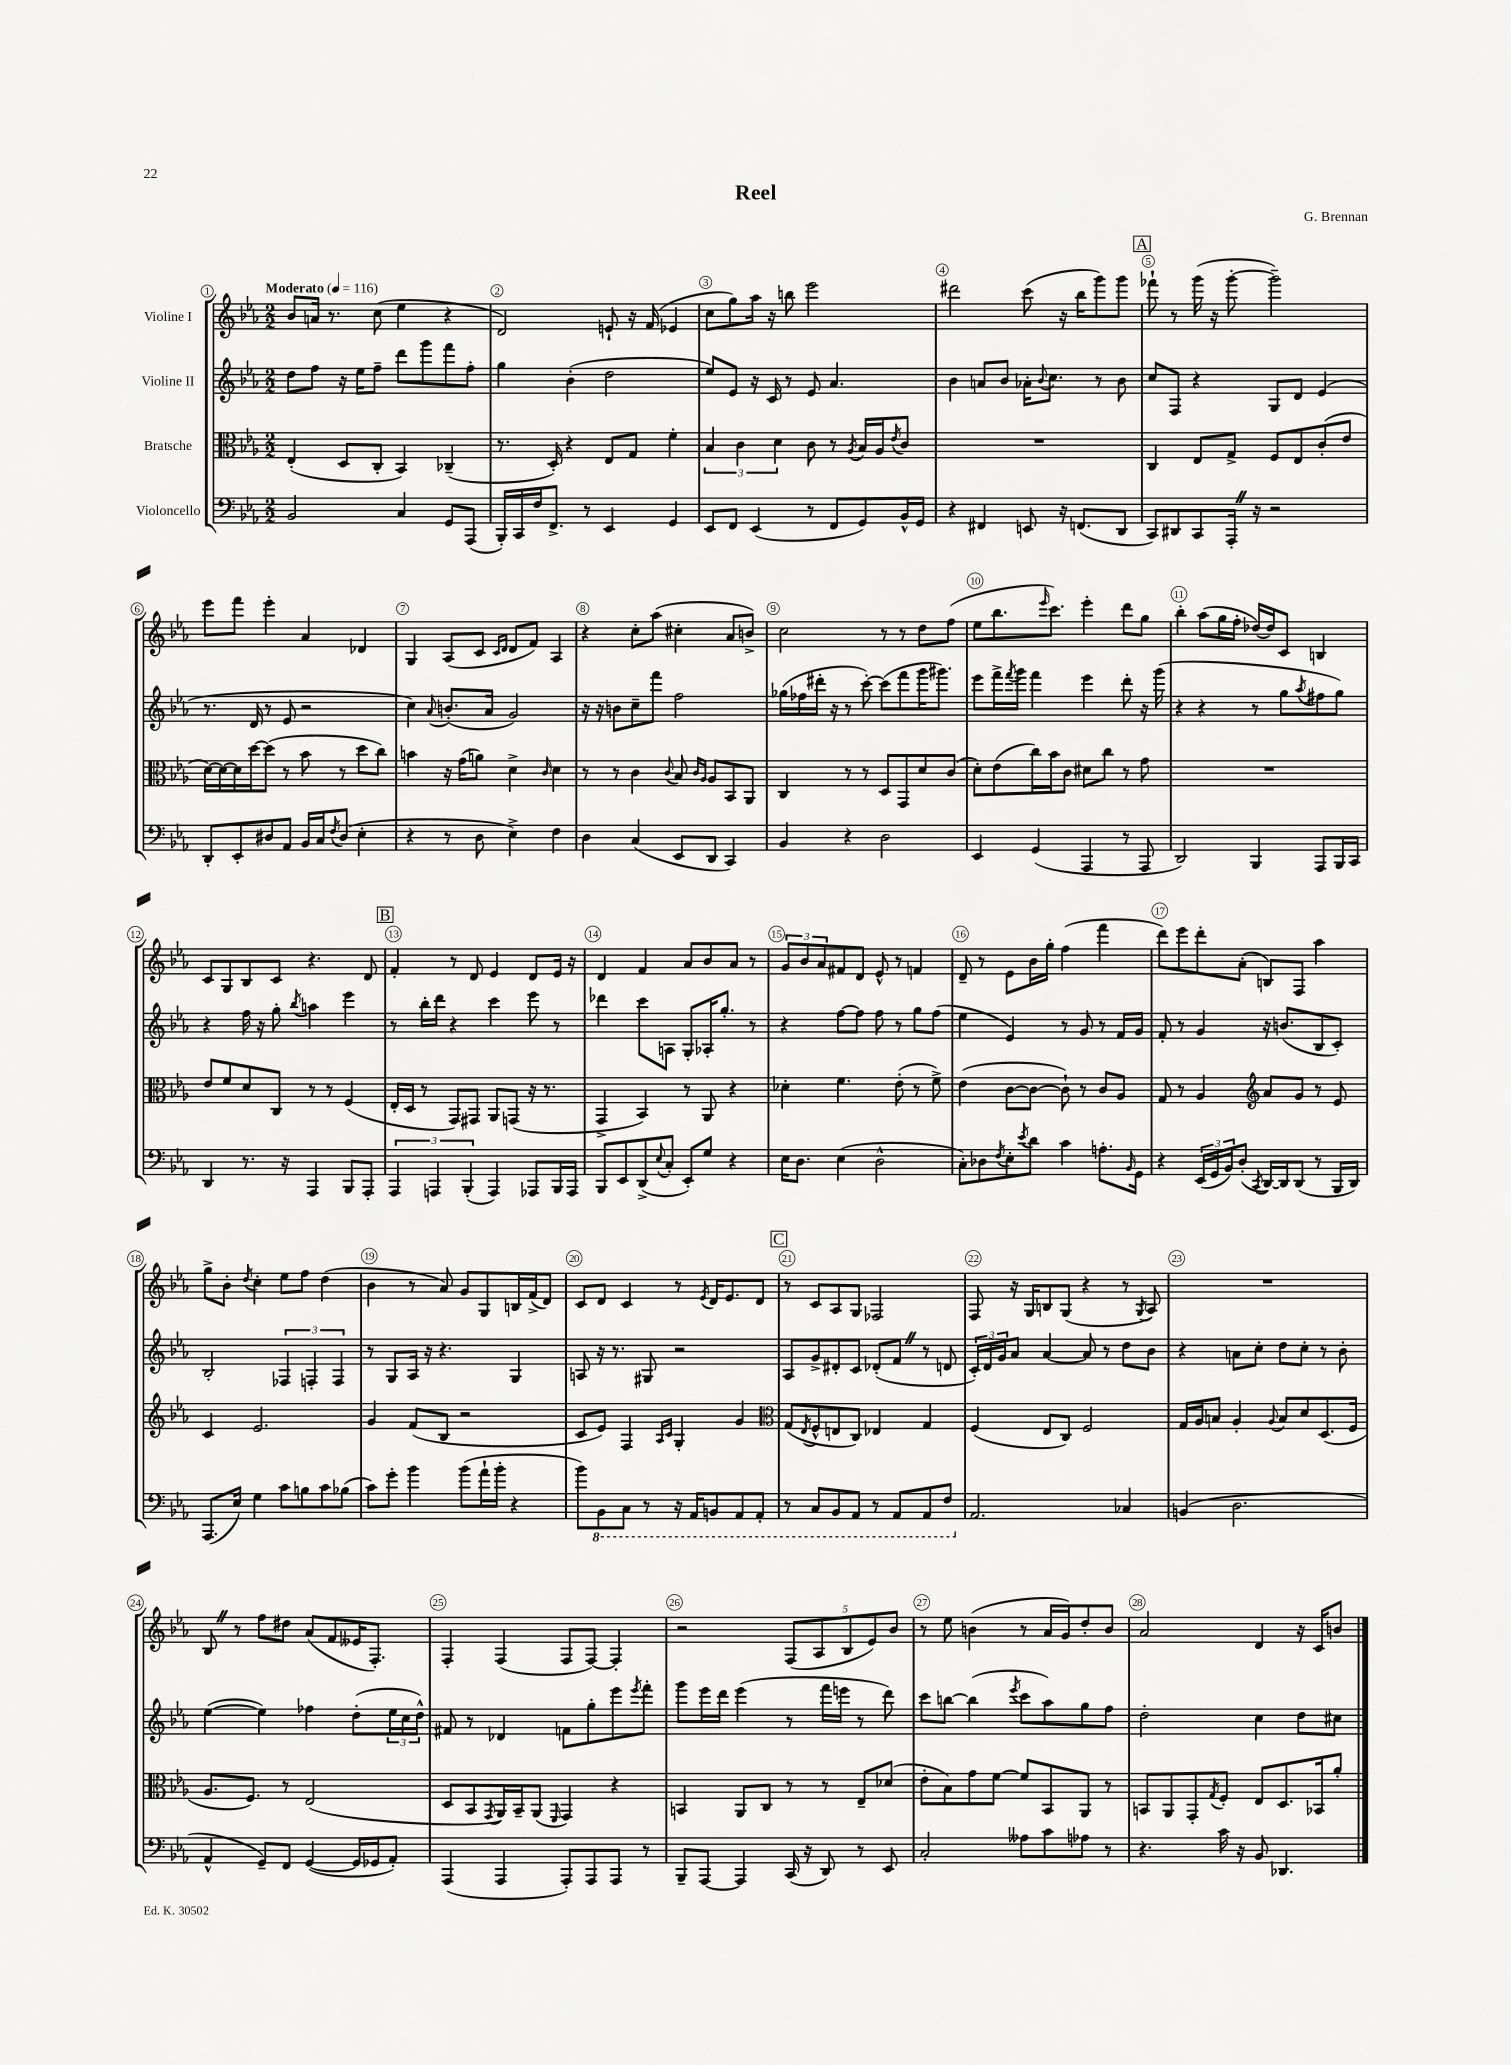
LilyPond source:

\header { title = "Reel" composer = "G. Brennan" }
<<
\new StaffGroup <<
\new Staff = "s0" \with { instrumentName = "Violine I" } {
    \clef treble \key ees \major \numericTimeSignature \time 2/2 \tempo "Moderato" 4 = 116
    bes'8 a'16 r8. c''8( ees''4 r4 |
    d'2) e'8-! r16 f'16( ees'4 |
    c''8 g''8) aes''16 r16 b''8 ees'''2 |
    dis'''2 c'''8( r16 bes''16 g'''8) g'''8 |
    \mark \markup { \box "A" } fes'''8-! r8 g'''16( r16 g'''8~-. g'''2--) |
    ees'''8 f'''8 ees'''4-. aes'4 des'4 |
    g4 aes8( c'8 \grace { c'16 d'16 } d'8 f'8) aes4 |
    r4 c''8-. aes''8( cis''4-. aes'8 b'8->) |
    c''2 r8 r8 d''8 f''8( |
    ees''8 bes''8. \grace { ees'''16 } c'''8.) ees'''4-. d'''8 g''8 |
    bes''4-. aes''8( g''16 f''16-. des''16~) des''16 c'8 b4 |
    c'8 g8 bes8 c'8 r4. d'8 |
    \mark \markup { \box "B" } f'4-. r8 d'8 ees'4 d'8 ees'16 r16 |
    d'4 f'4 aes'8 bes'8 aes'8 r8 |
    \tuplet 3/2 { g'8 bes'8 aes'8 } fis'8 d'8 ees'8-^ r8 f'4 |
    d'8-- r8 ees'8 bes'16 g''16-. f''4( f'''4 |
    d'''8) ees'''8 d'''8-. aes'8-.( b8) f8 aes''4 |
    g''8-> bes'8-. \acciaccatura { d''8 } c''4-. ees''8 f''8 d''4( |
    bes'4 r8 aes'8) g'8 g8 b16 f'16->( d'8) |
    c'8 d'8 c'4 r8 \acciaccatura { ees'8 } d'16 ees'8. d'8 |
    \mark \markup { \box "C" } r8 c'8 aes8 g8 fes2 |
    f8 r16 g16 b8 g8( r4 r8 \acciaccatura { g8 } aes8) |
    R1 |
    bes8 \once \override BreathingSign.text = \markup { \musicglyph "scripts.caesura.straight" } \breathe r8 f''8 dis''8 aes'8( f'8 eeses'16 f8.-.) |
    f4-. f4( f8 f8~) f4-. |
    r2 \tuplet 5/4 { f8( aes8 bes8 ees'8) bes'8 } |
    r8 ees''8 b'4( r8 aes'16 g'16) d''8-. b'8 |
    aes'2 d'4 r16 c'16 b'8 \bar "|." |
}
\new Staff = "s1" \with { instrumentName = "Violine II" } {
    \clef treble \key ees \major \numericTimeSignature \time 2/2
    d''8 f''8 r16 ees''16 f''8-- d'''8 g'''8 f'''8 f''8-. |
    g''4 bes'4-.( d''2 |
    ees''8) ees'8 r16 c'16 r8 ees'8 aes'4. |
    bes'4 a'8 bes'8 aes'16-. \appoggiatura { bes'8 } c''8. r8 bes'8 |
    \mark \markup { \box "A" } c''8 f8 r4 g8 d'8 ees'4( |
    r8. d'16 r8 ees'8 r2 |
    c''4) \appoggiatura { aes'8 } b'8.-.( aes'16 g'2) |
    r16 r16 b'8 c''8-- f'''8 f''2 |
    ges''16( fes''16 dis'''16-. r16 r8 c'''8~-.) c'''8( f'''8 g'''16 gis'''8.) |
    ees'''8 f'''16-> \acciaccatura { f'''8 } g'''16 f'''4 ees'''4 d'''8-. r16 g'''16( |
    r4 r4 r8 g''8 \acciaccatura { aes''8 } fis''8 g''8) |
    r4 f''16 r16 g''8-. \acciaccatura { bes''8 } a''4 ees'''4 |
    \mark \markup { \box "B" } r8 bes''16-. d'''16 r4 c'''4 ees'''8 r8 |
    des'''4 c'''8 a8 g8-. aes16-. g''8.-. r8 |
    r4 f''8~ f''8 f''8 r8 g''8 f''8( |
    ees''4 ees'4) r8 g'8 r8 f'16 g'16 |
    f'8-. r8 g'4 r16 b'8.( bes8 c'8-.) |
    bes2-. \tuplet 3/2 { fes4 f4-. f4 } |
    r8 g8 aes16 r16 r4. g4 |
    a8 r16 r8. gis8 r2 |
    \mark \markup { \box "C" } aes8 g'8-> dis'8-. c'8 des'8-.( f'8 \once \override BreathingSign.text = \markup { \musicglyph "scripts.caesura.straight" } \breathe r8 d'8 |
    \tuplet 3/2 { c'16-.) d'16 g'16 } aes'8 aes'4~ aes'8 r8 d''8 bes'8 |
    r4 a'8 c''8-. d''8 c''8-. r8 bes'8-. |
    ees''4~( ees''4) fes''4 d''8-.( \tuplet 3/2 { ees''16 c''16 d''16-^) } |
    fis'8 r8 des'4 f'8 g''8-. ees'''8 \acciaccatura { ees'''8 } f'''8-. |
    g'''8 ees'''16 d'''16 ees'''4( r8 f'''16 e'''16 r8 d'''8) |
    c'''8 b''8~ b''4( \acciaccatura { ees'''8 } c'''8 aes''8) g''8 f''8 |
    d''2-. c''4 d''8 cis''8 \bar "|." |
}
\new Staff = "s2" \with { instrumentName = "Bratsche" } {
    \clef alto \key ees \major \numericTimeSignature \time 2/2
    ees4-.( d8 c8-. bes,4) ces4--( |
    r8. d16-.) r4 ees8 g8 f'4-. |
    \tuplet 3/2 { bes4 c'4 d'4 } c'8 r8 \acciaccatura { aes8 } bes16 aes16 \acciaccatura { ees'8 } c'8 |
    R1 |
    \mark \markup { \box "A" } c4 ees8 g8-> f8 ees8 c'8-.( ees'8 |
    d'16~) d'16~ d'16 d''16~ d''8( r8 bes'8 r8 d''8 c''8) |
    b'4 r16 g'16( a'8) d'4-> \grace { c'16 } d'4 |
    r8 r8 c'4 \appoggiatura { c'8 } bes8 \grace { c'16 aes16 } aes8 bes,8 aes,8 |
    c4 r8 r8 d8 g,8 d'8 c'8( |
    d'8-.) ees'8( c''16) bes'16 c'8 dis'8 c''8 r8 g'8 |
    R1 |
    ees'8 f'8 d'8 c8 r8 r8 f4( |
    \mark \markup { \box "B" } ees16-. d16 r8 g,8) gis,8 aes,8 g,8( r16 r8. |
    g,4-> bes,4) r8 aes,8 r4 |
    des'4-. f'4. ees'8-.( r8 f'8->) |
    ees'4( c'8~ c'8~ c'8-!) r8 c'8 aes8 |
    g8 r8 aes4 \clef treble aes'8 g'8 r8 ees'8 |
    c'4 ees'2. |
    g'4 f'8( bes8 r2 |
    c'8 ees'8) f4 \grace { aes16 c'16 } g4-. g'4 |
    \mark \markup { \box "C" } \clef alto g8( \acciaccatura { ees8 } f8-^ e8 c8) ees4 g4 |
    f4( ees8 c8) f2 |
    g16 aes16 b8 aes4-. \appoggiatura { aes8 } b8 d'8 d8.( f16 |
    aes8. f8.) r8 ees2( |
    d8 bes,8 \acciaccatura { g,8 } aes,16) bes,16-- aes,8( \grace { f,16 } g,4) r4 |
    b,4 aes,8 c8 r8 r8 ees8-- des'8( |
    ees'8-. bes8) g'8 f'8~ f'8 bes,8 aes,8 r8 |
    b,8 aes,8 g,8-. \acciaccatura { g8 } f8-. ees8 d8. bes,16 aes'8-. \bar "|." |
}
\new Staff = "s3" \with { instrumentName = "Violoncello" } {
    \clef bass \key ees \major \numericTimeSignature \time 2/2
    bes,2 c4 g,8 aes,,8( |
    bes,,16-.) c,16 f16 f,8.-> r8 ees,4 g,4 |
    ees,8 f,8 ees,4( r8 f,8 g,8) bes,16-^ g,16 |
    r4 fis,4 e,8 r16 f,8.( d,8 |
    \mark \markup { \box "A" } c,8) dis,8 c,8 aes,,16-. \once \override BreathingSign.text = \markup { \musicglyph "scripts.caesura.straight" } \breathe r16 r2 |
    d,8-. ees,8-. dis8 aes,8 bes,16 c16 \acciaccatura { f8 } dis8( ees4-. |
    r4 r8 d8 ees4->) f4 |
    d4 c4( ees,8 d,8 c,4) |
    bes,4 r4 d2 |
    ees,4 g,4( aes,,4 r8 aes,,8 |
    d,2) bes,,4 aes,,8 bes,,16 c,16 |
    d,4 r8. r16 aes,,4 bes,,8 aes,,8-. |
    \mark \markup { \box "B" } \tuplet 3/2 { aes,,4 a,,4 bes,,4-.( } a,,4) aes,,8 bes,,16 aes,,16 |
    bes,,8 ees,8 d,8->( \appoggiatura { ees8 } c8-. ees,8-.) g8 r4 |
    ees16 d8. ees4( d2-^ |
    c8-.) des8 \acciaccatura { f8 } ees8-. \acciaccatura { ees'8 } d'8 c'4 a8.-. \grace { bes,16 } g,16 |
    r4 \tuplet 3/2 { ees,16( g,16 bes,16) } d8-.( \acciaccatura { c,8 } d,16~) d,16 d,8( r8 bes,,16 d,16) |
    aes,,8.( ees16) g4 c'8 b8 c'8 bes8( |
    c'8) g'8-. bes'4 bes'8( aes'16-! bes'16-. r4 |
    bes'8) \ottava #-1 bes,,8 c,8 r8 r16 aes,,16 b,,8 aes,,8 aes,,8-. |
    \mark \markup { \box "C" } r8 c,8 bes,,8 aes,,8 r8 aes,,8 aes,,8 f,8 \ottava #0 |
    aes,2. ces4 |
    b,4( d2. |
    aes,4-^ g,8--) f,8 g,4~( g,16 ges,16 aes,8-.) |
    aes,,4( aes,,4 aes,,8-.) aes,,8 aes,,8 r8 |
    bes,,8-- aes,,8~ aes,,4 c,16( r16 d,8) r8 ees,8 |
    c2-. aeses8 c'8 aes8 r8 |
    r4. c'16 r16 bes,8 des,4. \bar "|." |
}
>>
>>
\layout { \context { \Score \override BarNumber.break-visibility = ##(#f #t #t) barNumberVisibility = #all-bar-numbers-visible \override BarNumber.stencil = #(make-stencil-circler 0.1 0.3 ly:text-interface::print) } }
